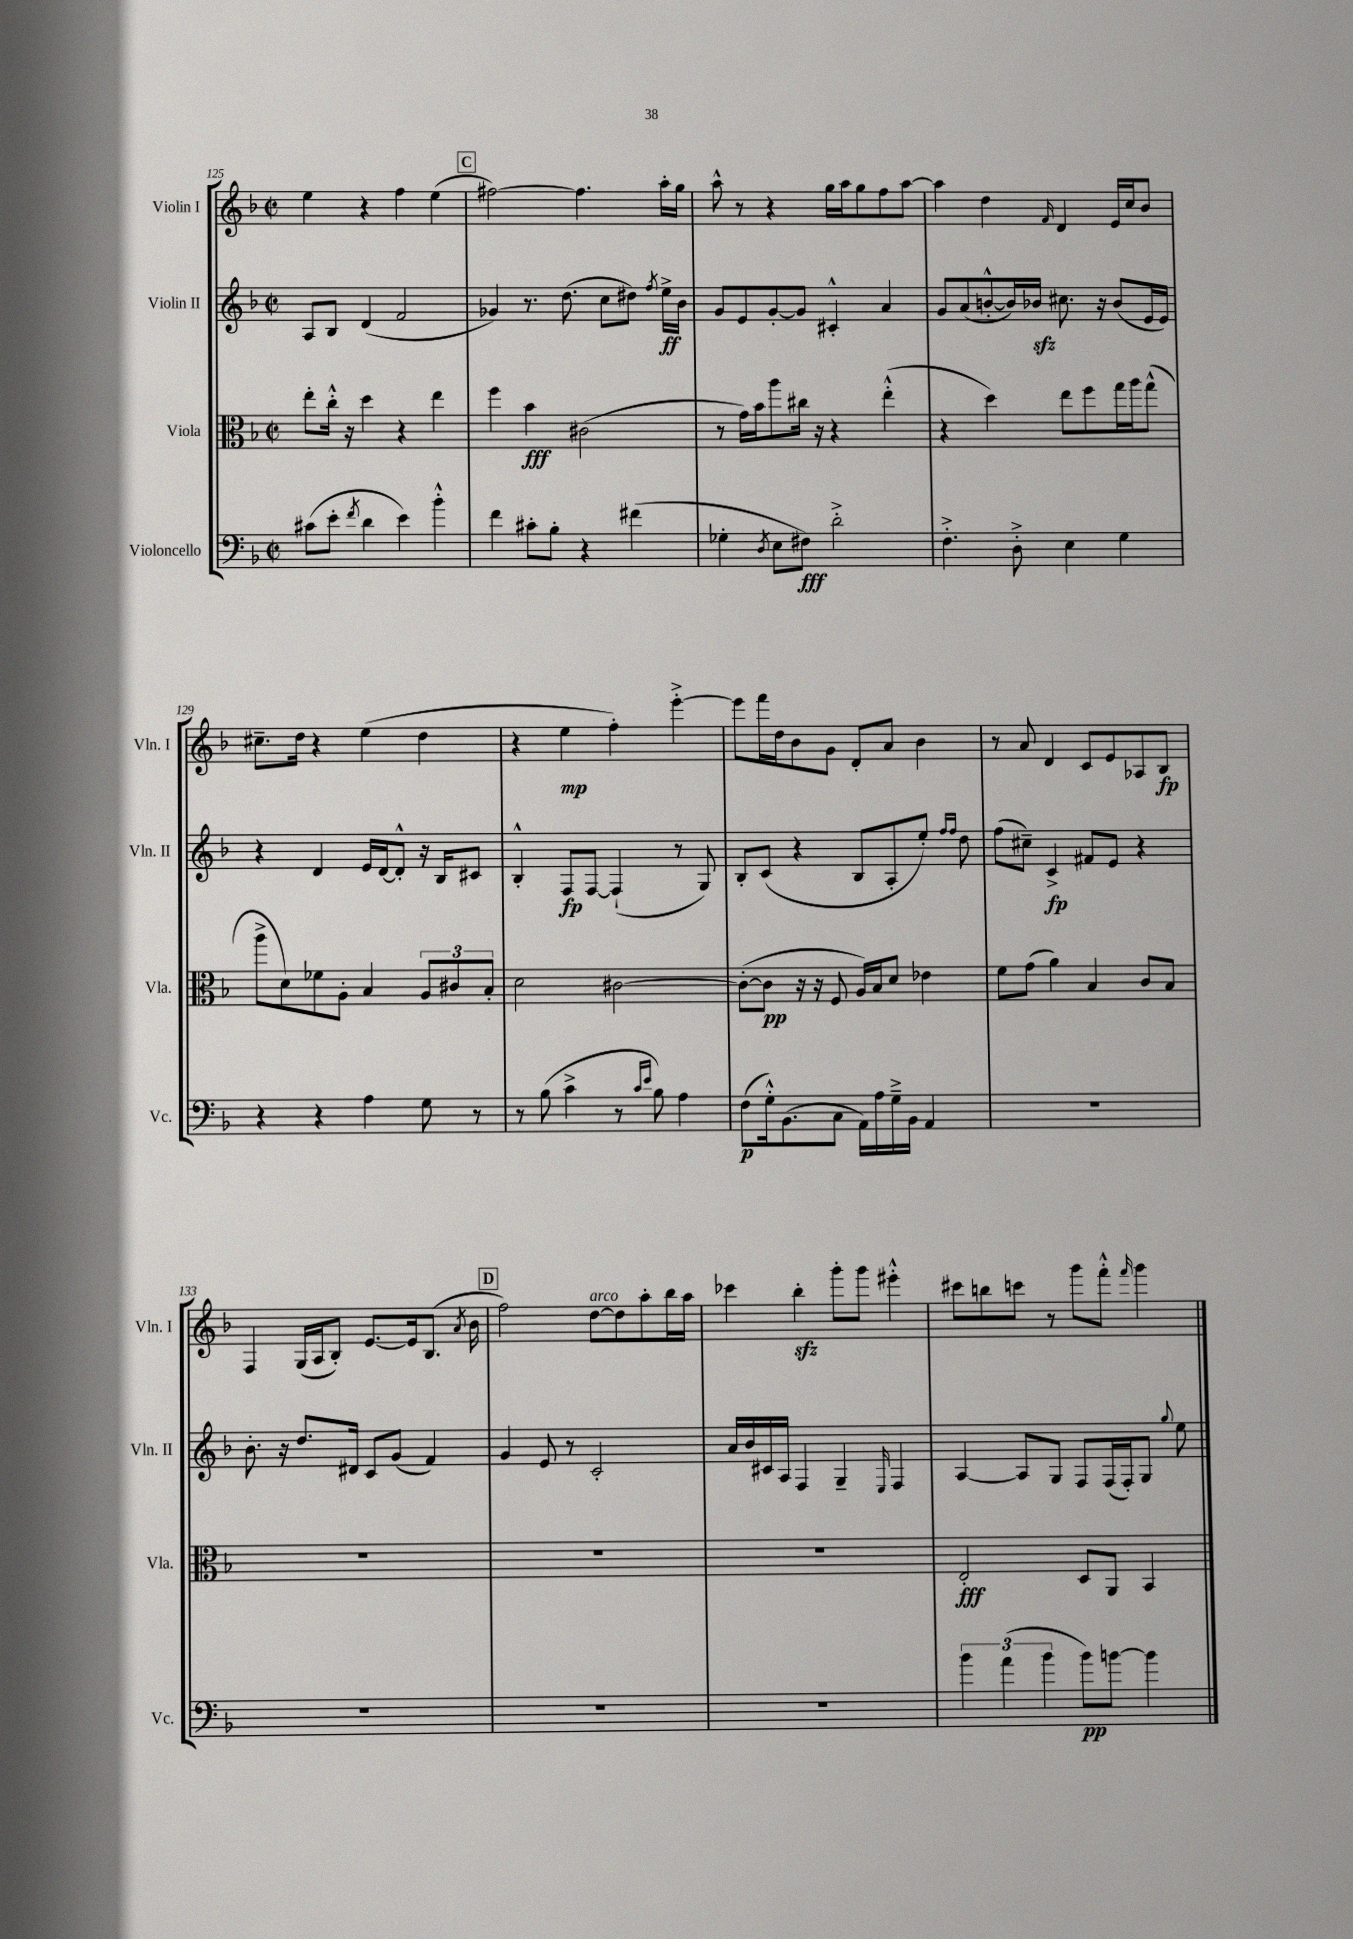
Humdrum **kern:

**kern	**dynam	**kern	**dynam	**kern	**dynam	**kern	**dynam
*part4	*part4	*part3	*part3	*part2	*part2	*part1	*part1
*staff4	*staff4	*staff3	*staff3	*staff2	*staff2	*staff1	*staff1
*I"Violoncello	*	*I"Viola	*	*I"Violin II	*	*I"Violin I	*
*I'Vc.	*	*I'Vla.	*	*I'Vln. II	*	*I'Vln. I	*
*clefF4	*	*clefC3	*	*clefG2	*	*clefG2	*
*k[b-]	*	*k[b-]	*	*k[b-]	*	*k[b-]	*
*M2/2	*	*M2/2	*	*M2/2	*	*M2/2	*
*met(c|)	*	*met(c|)	*	*met(c|)	*	*met(c|)	*
=125	=125	=125	=125	=125	=125	=125	=125
(8c#X\L	.	8ee'\L	.	8A/L	.	4ee\	.
8e'\J	.	16cc'^^\Jk	.	8B-/J	.	.	.
.	.	16r	.	.	.	.	.
8qf/	.	.	.	.	.	.	.
4d\	.	4dd\	.	(4d/	.	4r	.
4e\)	.	4r	.	2f/	.	4ff\	.
4b-'^^\	.	4ee\	.	.	.	(4ee\	.
!!LO:REH:place=s1:t=C
=126	=126	=126	=126	=126	=126	=126	=126
4f\	.	4ff\	.	4g-X/)	.	[2ff#X\)	.
8c#X'\L	.	4b-\	fff	8.r	.	.	.
8B-'\J	.	.	.	.	.	.	.
.	.	.	.	(8.dd\	.	.	.
4r	.	(2c#X\	.	.	.	4.ff#\]	.
.	.	.	.	8cc\L	.	.	.
(4f#X\	.	.	.	8dd#X\J)	.	.	.
.	.	.	.	8qff/	.	.	.
.	.	.	.	16ee^\LL	ff	16aa'\LL	.
.	.	.	.	16b-\JJ	.	16gg\JJ	.
=127	=127	=127	=127	=127	=127	=127	=127
4G-X'\	.	8r	.	8g/L	.	8aa^^\	.
.	.	16g\LL)	.	8e/	.	8r	.
.	.	16b-\J	.	.	.	.	.
8qD/	.	.	.	.	.	.	.
8E\L	.	8aa\	.	[8g'/	.	4r	.
8F#X\J)	fff	16cc#X\Jk	.	8g/J]	.	.	.
.	.	16r	.	.	.	.	.
2d'^\	.	4r	.	4c#X'^^/	.	16gg\LL	.
.	.	.	.	.	.	16aa\J	.
.	.	.	.	.	.	8gg\	.
.	.	(4ee'^^\	.	4a/	.	8ff\	.
.	.	.	.	.	.	[8aa\J	.
=128	=128	=128	=128	=128	=128	=128	=128
4.F'^\	.	4r	.	8g/L	.	4aa\]	.
.	.	.	.	(8a/	.	.	.
.	.	4dd\)	.	[8bn'^^/	.	4dd\	.
8D'^\	.	.	.	16b/L])	.	.	.
.	.	.	.	16b-Xzz/JJ	.	.	.
.	.	.	.	.	.	16qqf/	.
4E\	.	8ee\L	.	8.cc#X\	.	4d/	.
.	.	8ff\	.	.	.	.	.
.	.	.	.	16r	.	.	.
4G\	.	16gg\L	.	(8b-/L	.	16e/LL	.
.	.	16aa\J	.	.	.	16cc/J	.
.	.	(8gg^^\J	.	16e/L	.	8b-/J	.
.	.	.	.	16e/JJ)	.	.	.
!!LO:LB:g=z
=129	=129	=129	=129	=129	=129	=129	=129
4r	.	8aa^\L	.	4r	.	8.cc#X~\L	.
.	.	8d\)	.	.	.	.	.
.	.	.	.	.	.	16dd\Jk	.
4r	.	8f-X\	.	4d/	.	4r	.
.	.	8A'\J	.	.	.	.	.
4A\	.	4B-/	.	16e/LL	.	(4ee\	.
.	.	.	.	[16d/J	.	.	.
.	.	.	.	8d'^^/J]	.	.	.
8G\	.	12A/L	.	16r	.	4dd\	.
.	.	.	.	16B-/KL	.	.	.
.	.	12c#X/	.	.	.	.	.
8r	.	.	.	8c#X/J	.	.	.
.	.	12B-'/J	.	.	.	.	.
=130	=130	=130	=130	=130	=130	=130	=130
8r	.	2d\	.	4B-'^^/	.	4r	.
(8B-\	.	.	.	.	.	.	.
4c^\	.	.	.	8F/L	fp	4ee\	mp
.	.	.	.	[8F/J	.	.	.
8r	.	[2c#X\	.	(4F`/]	.	4ff'\)	.
16qqc/LL	.	.	.	.	.	.	.
16qqe/JJ	.	.	.	.	.	.	.
8B-\)	.	.	.	.	.	.	.
4A\	.	.	.	8r	.	[4eee'^\	.
.	.	.	.	8G/)	.	.	.
=131	=131	=131	=131	=131	=131	=131	=131
(8F\L	p	(8c#'\L_	.	8B-'/L	.	8eee\L]	.
16G'^^\k)	.	8c#\J]	pp	(8c/J	.	16fff\L	.
(8.BB-\	.	.	.	.	.	16dd\J	.
.	.	16r	.	4r	.	8b-\	.
.	.	16r	.	.	.	.	.
8C\J	.	8F/	.	.	.	8g\J	.
16AA\LL)	.	16A/LL)	.	8B-/L	.	8d'/L	.
16A\	.	16B-/J	.	.	.	.	.
16G~^\	.	8d/J	.	8A'/	.	8a/J	.
16BB-\JJ	.	.	.	.	.	.	.
4AA/	.	4e-X\	.	8ee'/J)	.	4b-\	.
.	.	.	.	16qqff/LL	.	.	.
.	.	.	.	16qqff/JJ	.	.	.
.	.	.	.	8dd\	.	.	.
=132	=132	=132	=132	=132	=132	=132	=132
1r	.	8f\L	.	(8ff\L	.	8r	.
.	.	(8g\J	.	8cc#X~\J)	.	8a/	.
.	.	4a\)	.	4c^/	fp	4d/	.
.	.	4B-/	.	8f#X/L	.	8c/L	.
.	.	.	.	8e/J	.	8e/	.
.	.	8c/L	.	4r	.	8A-X/	.
.	.	8B-/J	.	.	.	8B-/J	fp
!!LO:LB:g=z
=133	=133	=133	=133	=133	=133	=133	=133
1r	.	1r	.	8.b-'\	.	4F/	.
.	.	.	.	16r	.	.	.
.	.	.	.	8.dd/L	.	(16G/LL	.
.	.	.	.	.	.	16A/J	.
.	.	.	.	.	.	8B-'/J)	.
.	.	.	.	16d#X/Jk	.	.	.
.	.	.	.	8c/L	.	[8.e/L	.
.	.	.	.	(8g/J	.	.	.
.	.	.	.	.	.	16e/k]	.
.	.	.	.	4f/)	.	(8.B-/J	.
.	.	.	.	.	.	8qa/	.
.	.	.	.	.	.	16b-\	.
!!LO:REH:place=s1:t=D
=134	=134	=134	=134	=134	=134	=134	=134
1r	.	1r	.	4g/	.	2ff\)	.
.	.	.	.	8e/	.	.	.
.	.	.	.	8r	.	.	.
!	!	!	!	!	!	!LO:TX:a:i:t=arco	!
.	.	.	.	2c'/	.	[8dd\L	.
.	.	.	.	.	.	8dd\]	.
.	.	.	.	.	.	8aa'\	.
.	.	.	.	.	.	16bb-\L	.
.	.	.	.	.	.	16aa\JJ	.
=135	=135	=135	=135	=135	=135	=135	=135
1r	.	1r	.	16a/LL	.	4ccc-X\	.
.	.	.	.	16b-/	.	.	.
.	.	.	.	16c#X/	.	.	.
.	.	.	.	16A/JJ	.	.	.
.	.	.	.	4F/	.	4bb-zz'\	.
.	.	.	.	4G~/	.	8ggg'\L	.
.	.	.	.	.	.	8ggg\J	.
.	.	.	.	16qqE/	.	.	.
.	.	.	.	4F/	.	4eee#X'^^\	.
=136	=136	=136	=136	=136	=136	=136	=136
6b-\	.	2E'/	fff	[4A/	.	8ccc#X\L	.
.	.	.	.	.	.	8bbn\	.
(6a\	.	.	.	.	.	.	.
.	.	.	.	8A/L]	.	8cccn\J	.
6b-\	.	.	.	.	.	.	.
.	.	.	.	8G/J	.	8r	.
8b-\L)	pp	8D/L	.	8F/L	.	8ggg\L	.
[8bn\J	.	8AA/J	.	(16F/L	.	8fff'^^\J	.
.	.	.	.	16F'/J)	.	.	.
.	.	.	.	.	.	16qqfff/	.
4b\]	.	4BB-/	.	8G/J	.	4ggg\	.
.	.	.	.	8qqgg/	.	.	.
.	.	.	.	8ee\	.	.	.
==	==	==	==	==	==	==	==
*-	*-	*-	*-	*-	*-	*-	*-
